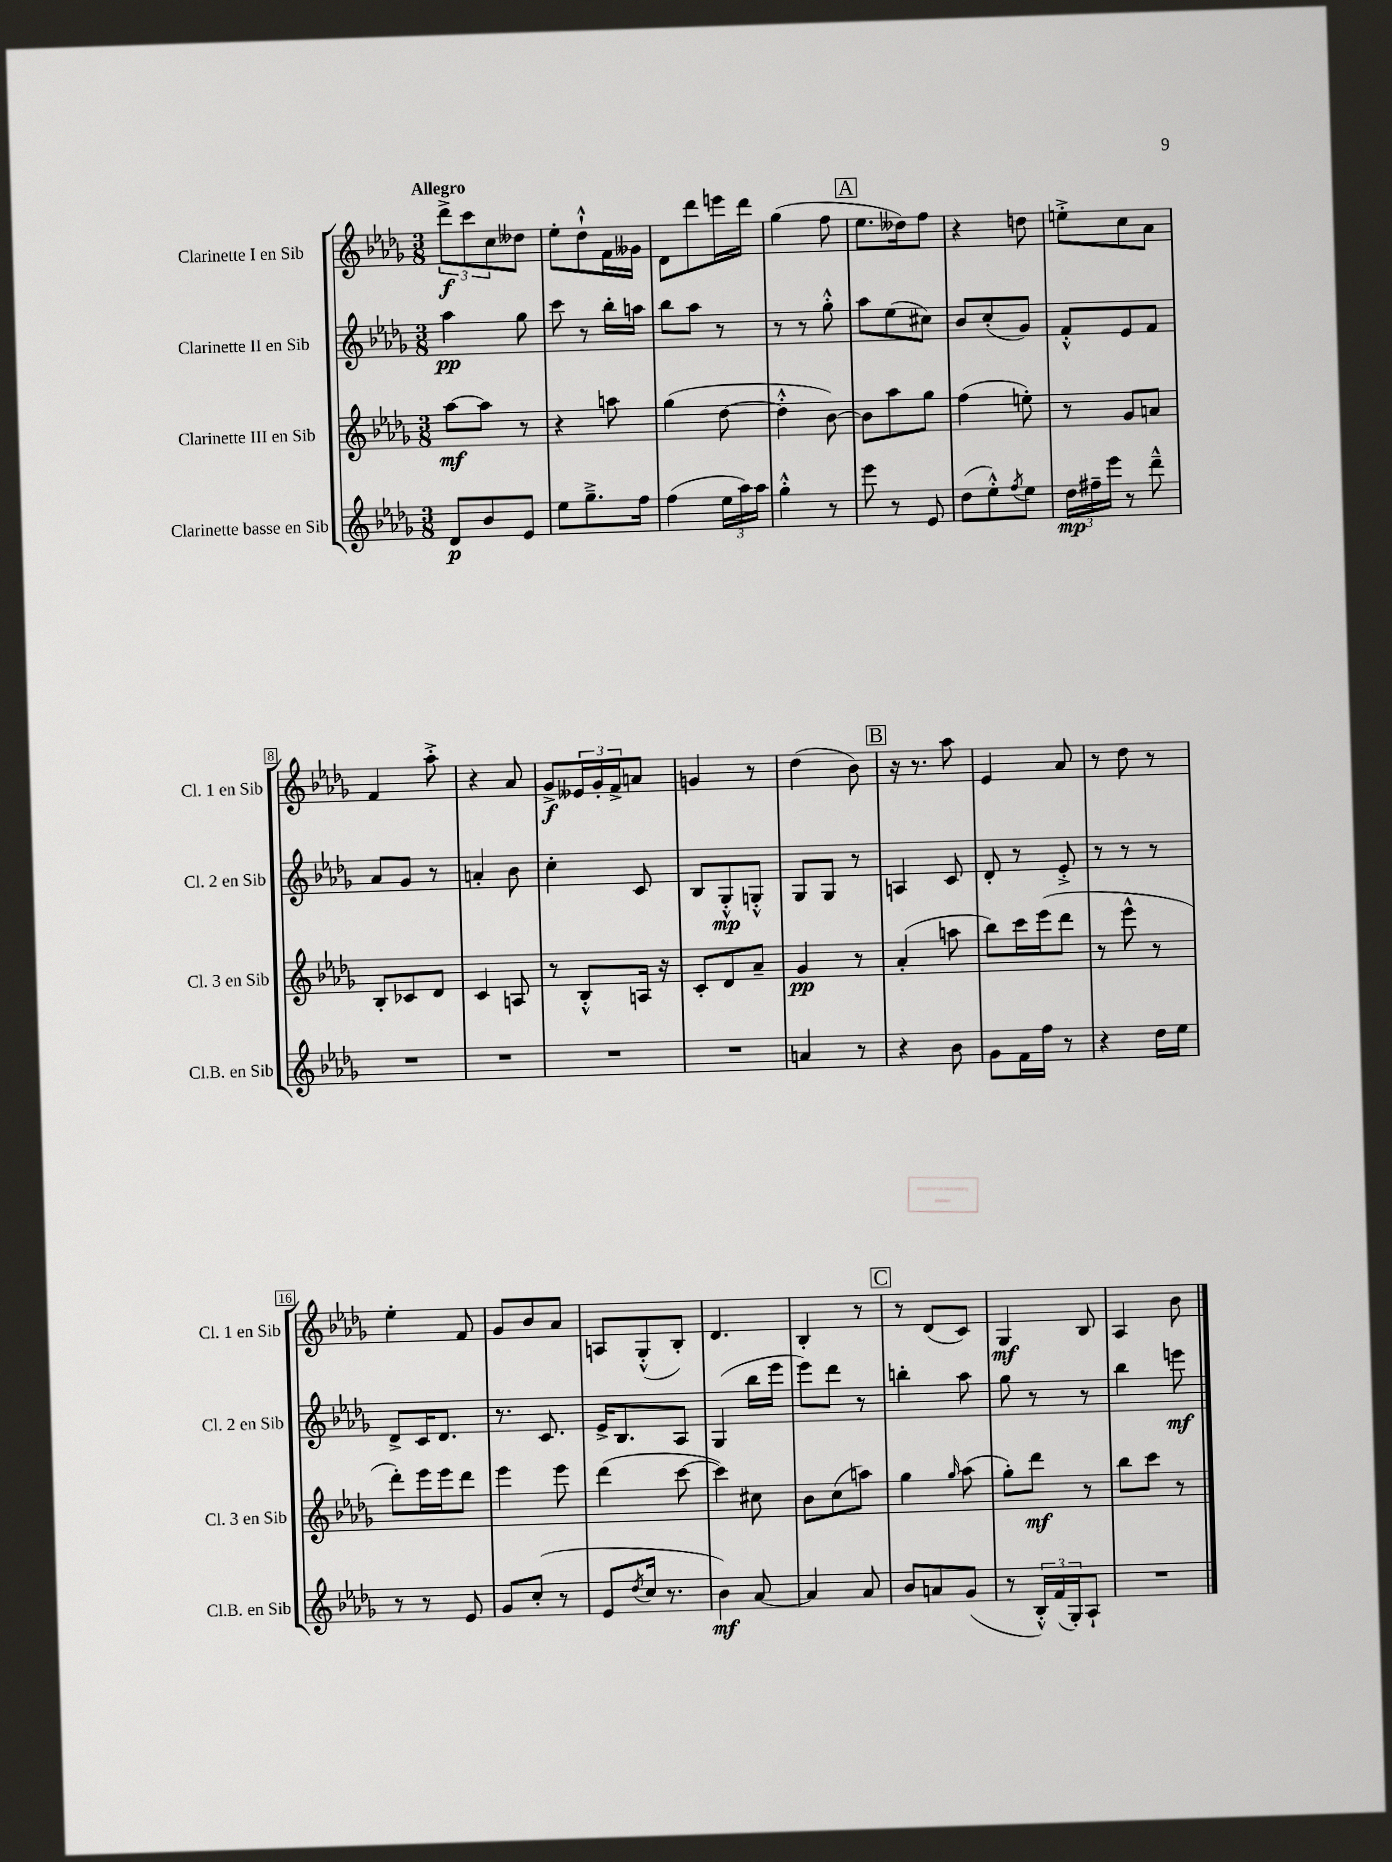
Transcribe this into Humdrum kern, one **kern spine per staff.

**kern	**kern	**kern	**kern
*staff4	*staff3	*staff2	*staff1
*clefG2	*clefG2	*clefG2	*clefG2
*k[b-e-a-d-g-]	*k[b-e-a-d-g-]	*k[b-e-a-d-g-]	*k[b-e-a-d-g-]
*M3/8	*M3/8	*M3/8	*M3/8
8d-	[8aa-	4aa-	12ddd-^
.	.	.	12ccc
8b-	8aa-]	.	.
.	.	.	12cc
8e-	8r	8gg-	8dd--
=	=	=	=
8ee-	4r	8ccc	8ee-'
8.gg-~^	.	8r	8dd-`^^
.	8aa	16bb-'	16f
16ff	.	16aa	16g--
=	=	=	=
(4ff	(4gg-	8bb-	8d-
.	.	8aa-	8ddd-
24ee-	[8dd-	8r	16eee
24aa-)	.	.	.
.	.	.	16ddd-
24aa-	.	.	.
=	=	=	=
4gg-'^^	4dd-'^^]	8r	(4gg-
.	.	8r	.
8r	[8b-)	8gg-'^^	8ff
=	=	=	=
8eee-	8b-]	8aa-	8.ee-
8r	8aa-	(8ee-	.
.	.	.	16dd--)
8e-	8gg-	8cc#)	8ff
=	=	=	=
(8dd-	(4ff	8b-	4r
8ee-'^^)	.	(8cc'	.
8qff	.	.	.
8ee-	8ee')	8g-)	8dd
=	=	=	=
24dd-	8r	8f'^^	8ee'^
24ff#~	.	.	.
24eee-	.	.	.
8r	8g-	8e-	8cc
8ddd-~^^	8a	8f	8a-
=	=	=	=
4.r	8B-'	8a-	4f
.	8c-	8g-	.
.	8d-	8r	8aa-'^
=	=	=	=
4.r	4c	4a'	4r
.	8A	8b-	8a-
=	=	=	=
4.r	8r	4cc'	8g-^
.	8B-'^^	.	24e--
.	.	.	24g-'
.	.	.	24f^
.	16A	8c	8a
.	16r	.	.
=	=	=	=
4.r	8c'	8B-	4g
.	8d-	8G-'^^	.
.	8a-~	8G'^^	8r
=	=	=	=
4a	4g-	8G-	(4dd-
.	.	8G-	.
8r	8r	8r	8b-)
=	=	=	=
4r	(4a-'	4A	16r
.	.	.	8.r
8b-	8aa	8c	8aa-
=	=	=	=
8g-	8bb-)	8d-'	4e-
16f	16ccc	8r	.
16ff	(16eee-	.	.
8r	8ddd-	8e-'^	8a-
=	=	=	=
4r	8r	8r	8r
.	8eee-^^	8r	8dd-
16dd-	8r	8r	8r
16ee-	.	.	.
=	=	=	=
8r	8ddd-')	8d-^	4ee-'
8r	16eee-	16c	.
.	16eee-	8.d-	.
8e-	8ddd-	.	8f
=	=	=	=
8g-	4eee-	8.r	8g-
(8cc'	.	.	8b-
.	.	8.c	.
8r	8eee-	.	8a-
=	=	=	=
8e-	(4ddd-	16e-^	8A
.	.	8.B-	.
8qdd-	.	.	.
16cc	.	.	(8G-'^^
8.r	.	.	.
.	[8ccc	8A-	8B-')
=	=	=	=
4b-)	4ccc])	(4G-	4.d-
[8a-	8cc#	16bb-	.
.	.	16eee-	.
=	=	=	=
4a-]	8b-	8eee-)	4B-'
.	(8cc	8ddd-	.
8a-	8aa)	8r	8r
=	=	=	=
8b-	4gg-	4bb'	8r
8a	.	.	(8d-
.	16qqgg-	.	.
(8g-	(8aa-	8aa-	8c)
=	=	=	=
8r	8gg-')	8gg-	4G-
24B-'^^)	8ddd-	8r	.
(24f	.	.	.
24G-')	.	.	.
8A-`	8r	8r	8B-
=	=	=	=
4.r	8bb-	4bb-	4A-
.	8ccc	.	.
.	8r	8eee	8b-
==	==	==	==
*-	*-	*-	*-
